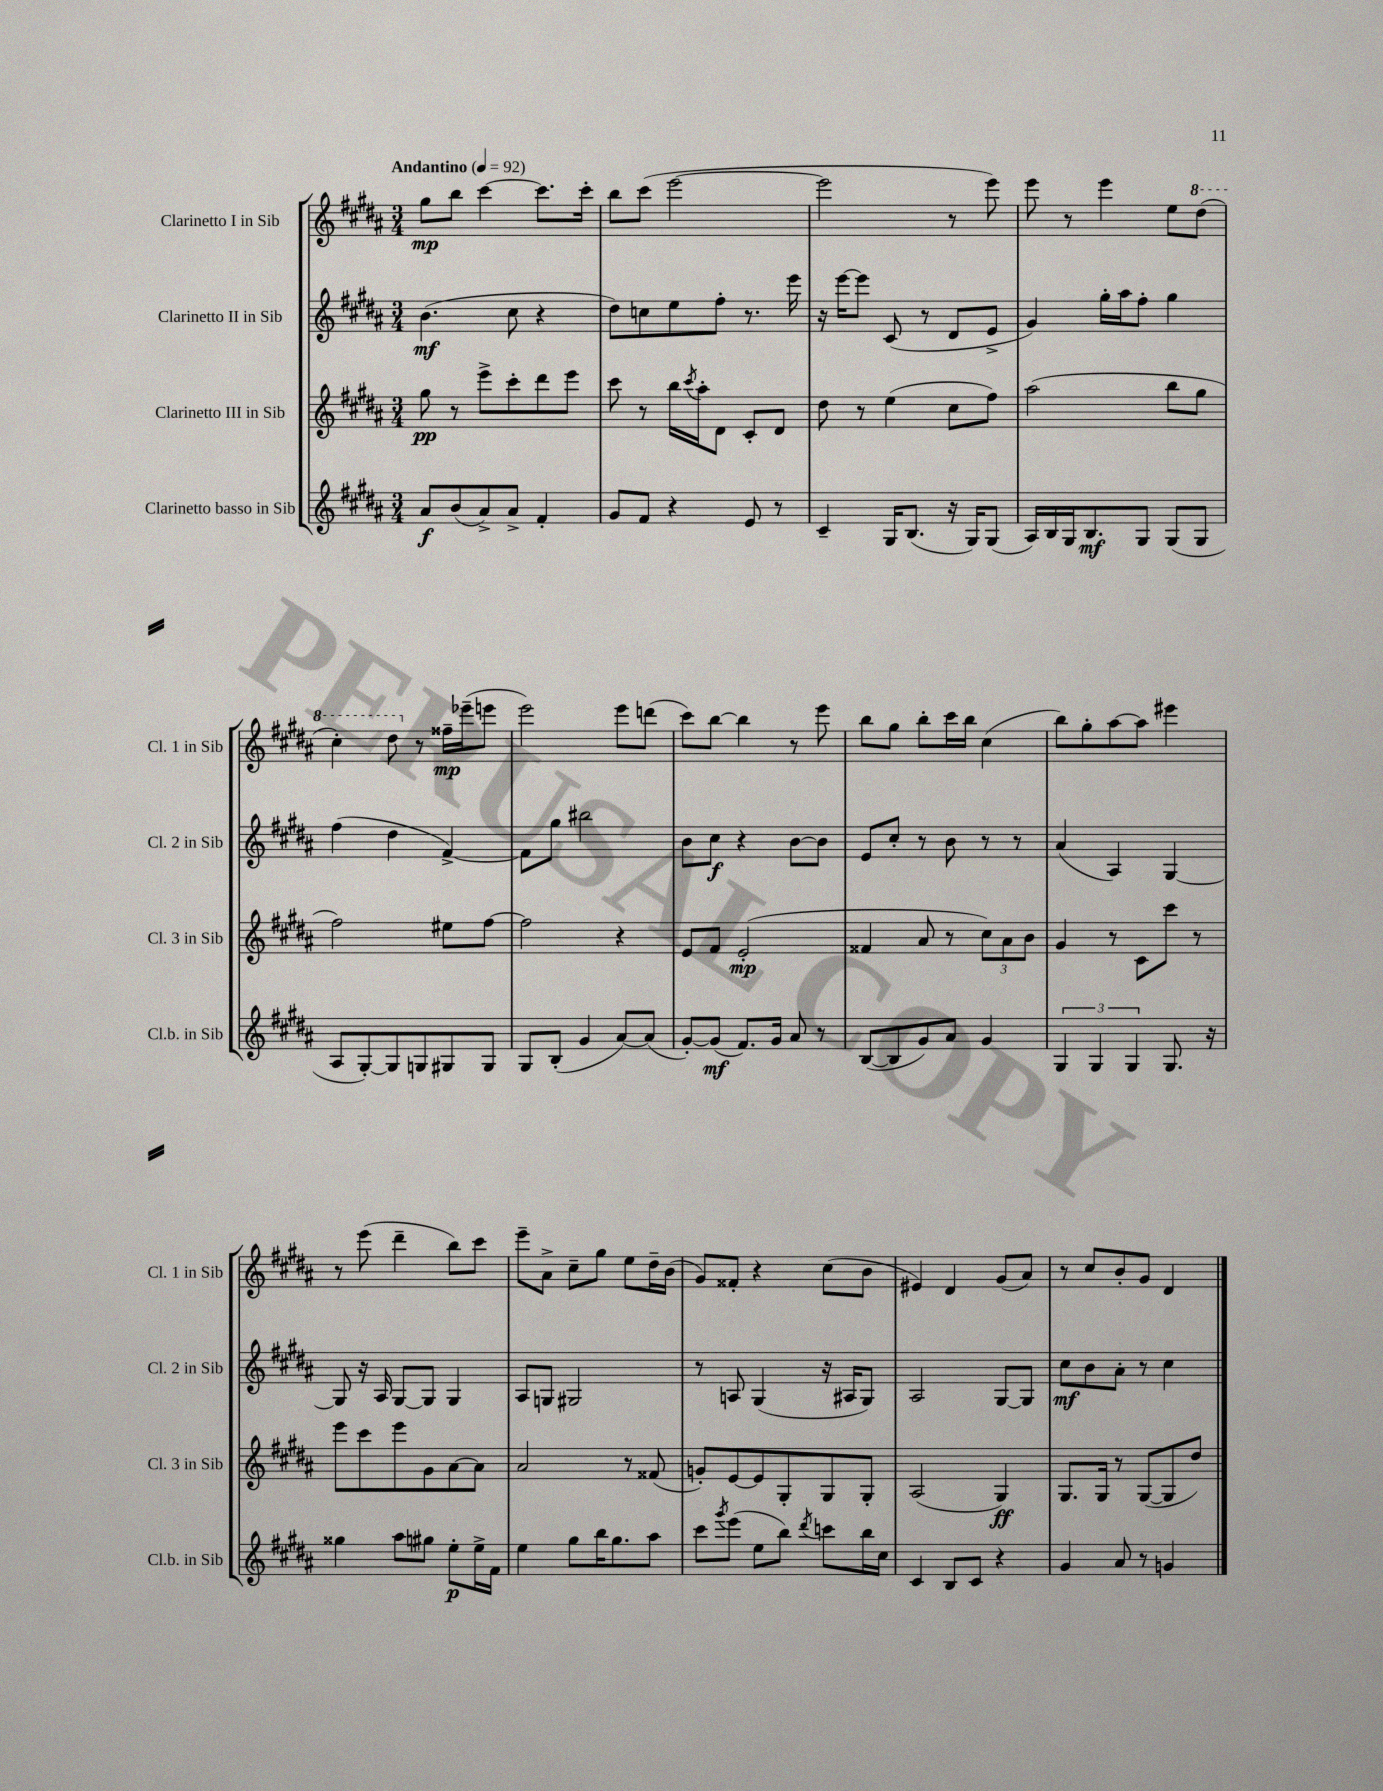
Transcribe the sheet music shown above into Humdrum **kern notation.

**kern	**dynam	**kern	**dynam	**kern	**dynam	**kern	**dynam
*part4	*part4	*part3	*part3	*part2	*part2	*part1	*part1
*staff4	*staff4	*staff3	*staff3	*staff2	*staff2	*staff1	*staff1
*I"Clarinetto basso in Sib	*	*I"Clarinetto III in Sib	*	*I"Clarinetto II in Sib	*	*I"Clarinetto I in Sib	*
*I'Cl.b. in Sib	*	*I'Cl. 3 in Sib	*	*I'Cl. 2 in Sib	*	*I'Cl. 1 in Sib	*
*clefG2	*	*clefG2	*	*clefG2	*	*clefG2	*
*k[f#c#g#d#a#]	*	*k[f#c#g#d#a#]	*	*k[f#c#g#d#a#]	*	*k[f#c#g#d#a#]	*
*M3/4	*	*M3/4	*	*M3/4	*	*M3/4	*
*MM92	*	*MM92	*	*MM92	*	*MM92	*
=1	=1	=1	=1	=1	=1	=1	=1
!	!	!	!	!	!	!LO:TX:a:B:t=Andantino	!
8a#/L	f	8gg#\	pp	(4.b\	mf	8gg#\L	mp
(8b/	.	8r	.	.	.	8bb\J	.
8a#^/)	.	8eee^\L	.	.	.	[4ccc#\	.
8a#^/J	.	8ccc#'\	.	8cc#\	.	.	.
4f#'/	.	8ddd#\	.	4r	.	8.ccc#\L]	.
.	.	8eee\J	.	.	.	.	.
.	.	.	.	.	.	16ccc#'\Jk	.
=2	=2	=2	=2	=2	=2	=2	=2
8g#/L	.	8ccc#\	.	8dd#\L)	.	8bb\L	.
8f#/J	.	8r	.	8ccn\	.	(8ccc#\J	.
4r	.	16bb\LL	.	8ee\	.	[2eee\	.
.	.	8qccc#/	.	.	.	.	.
.	.	16aa#'\J	.	.	.	.	.
.	.	8d#\J	.	8ff#'\J	.	.	.
8e/	.	8c#'/L	.	8.r	.	.	.
8r	.	8d#/J	.	.	.	.	.
.	.	.	.	16eee\	.	.	.
=3	=3	=3	=3	=3	=3	=3	=3
4c#~/	.	8dd#\	.	16r	.	2eee\]	.
.	.	.	.	[16eee\KL	.	.	.
.	.	8r	.	8eee\J]	.	.	.
16G#/KL	.	(4ee\	.	(8c#/	.	.	.
(8.B/J	.	.	.	.	.	.	.
.	.	.	.	8r	.	.	.
16r	.	8cc#\L	.	8d#/L	.	8r	.
16G#/KL)	.	.	.	.	.	.	.
(8G#/J	.	8ff#\J)	.	8e^/J	.	8eee\)	.
=4	=4	=4	=4	=4	=4	=4	=4
16A#/LL)	.	(2aa#\	.	4g#/)	.	8eee\	.
16B/	.	.	.	.	.	.	.
16G#/J	.	.	.	.	.	8r	.
8.B/	mf	.	.	.	.	.	.
.	.	.	.	16gg#'\LL	.	4eee\	.
.	.	.	.	16aa#\J	.	.	.
8G#/J	.	.	.	8ff#'\J	.	.	.
(8G#/L	.	8bb\L	.	4gg#\	.	8ee\L	.
*	*	*	*	*	*	*8va	*
8G#/J	.	8gg#\J	.	.	.	(8ddd#\J	.
!!LO:LB:g=z
=5	=5	=5	=5	=5	=5	=5	=5
8A#/L	.	2ff#\)	.	(4ff#\	.	4ccc#'\)	.
[8G#'/)	.	.	.	.	.	.	.
8G#/]	.	.	.	4dd#\	.	8ddd#\	.
*	*	*	*	*	*	*X8va	*
8Gn/	.	.	.	.	.	8r	.
8G#X/	.	8ee#X\L	.	[4f#^/)	.	16ff##X~\LL	mp
.	.	.	.	.	.	(16eee-X~\J	.
8G#/J	.	[8ff#\J	.	.	.	8eeen\J	.
=6	=6	=6	=6	=6	=6	=6	=6
8G#/L	.	2ff#\]	.	8f#\L]	.	2eee\)	.
(8B'/J	.	.	.	8gg#\J	.	.	.
4g#/	.	.	.	2bb#X\	.	.	.
[8a#/L)	.	4r	.	.	.	8eee\L	.
(8a#/J]	.	.	.	.	.	(8dddn\J	.
=7	=7	=7	=7	=7	=7	=7	=7
[8g#'/L)	.	8e/L	.	8b\L	.	8ccc#\L)	.
(8g#/J]	mf	8f#/J	.	8cc#\J	f	[8bb\J	.
8.f#/L)	.	(2e'/	mp	4r	.	4bb\]	.
16g#/Jk	.	.	.	.	.	.	.
8a#/	.	.	.	[8b\L	.	8r	.
8r	.	.	.	8b\J]	.	8eee\	.
=8	=8	=8	=8	=8	=8	=8	=8
([8B/L	.	4f##X/	.	8e/L	.	8bb\L	.
8B/]	.	.	.	8cc#'/J	.	8gg#\J	.
8g#/)	.	8a#/	.	8r	.	8bb'\L	.
8a#/J	.	8r	.	8b\	.	16ccc#\L	.
.	.	.	.	.	.	16bb\JJ	.
4g#/	.	12cc#\L)	.	8r	.	(4cc#\	.
.	.	12a#\	.	.	.	.	.
.	.	.	.	8r	.	.	.
.	.	12b\J	.	.	.	.	.
=9	=9	=9	=9	=9	=9	=9	=9
6G#/	.	4g#/	.	(4a#/	.	8bb\L)	.
.	.	.	.	.	.	8gg#'\	.
6G#/	.	.	.	.	.	.	.
.	.	8r	.	4A#/)	.	[8aa#\	.
6G#/	.	.	.	.	.	.	.
.	.	8c#\L	.	.	.	8aa#\J]	.
8.G#/	.	8ccc#\J	.	[4G#/	.	4eee#X\	.
.	.	8r	.	.	.	.	.
16r	.	.	.	.	.	.	.
!!LO:LB:g=z
=10	=10	=10	=10	=10	=10	=10	=10
4gg##X\	.	8eee\L	.	8G#/]	.	8r	.
.	.	8ccc#\	.	16r	.	(8eee\	.
.	.	.	.	16A#/	.	.	.
8aa#\L	.	8eee\	.	[8G#/L	.	4ddd#~\	.
8gg#X\J	.	8g#\	.	8G#/J]	.	.	.
8ee'\L	p	[8a#\	.	4G#/	.	8bb\L)	.
16ee^\L	.	8a#\J]	.	.	.	8ccc#\J	.
16f#\JJ	.	.	.	.	.	.	.
=11	=11	=11	=11	=11	=11	=11	=11
4ee\	.	2a#/	.	8A#/L	.	8eee~\L	.
.	.	.	.	8Gn/J	.	8a#^\J	.
8gg#\L	.	.	.	2G#X/	.	8cc#~\L	.
16bb\K	.	.	.	.	.	8gg#\J	.
8.gg#\	.	.	.	.	.	.	.
.	.	8r	.	.	.	8ee\L	.
8aa#\J	.	(8f##X/	.	.	.	16dd#~\L	.
.	.	.	.	.	.	(16b\JJ	.
=12	=12	=12	=12	=12	=12	=12	=12
8ccc#\L	.	8gn'/L)	.	8r	.	8g#/L)	.
8qggg#/	.	.	.	.	.	.	.
(8eee\J	.	[8e/	.	8An/	.	8f##X'/J	.
8ee\L	.	8e/]	.	(4G#/	.	4r	.
8bb\J)	.	8G#'/	.	.	.	.	.
8qddd#/	.	.	.	.	.	.	.
8cccn\L	.	8G#/	.	16r	.	(8cc#\L	.
.	.	.	.	16A#X/KL	.	.	.
16bb\L	.	8G#'/J	.	8G#/J)	.	8b\J	.
16cc#\JJ	.	.	.	.	.	.	.
=13	=13	=13	=13	=13	=13	=13	=13
4c#/	.	(2A#/	.	2A#/	.	4e#X/)	.
8B/L	.	.	.	.	.	4d#/	.
8c#/J	.	.	.	.	.	.	.
4r	.	4G#/)	ff	[8G#/L	.	(8g#/L	.
.	.	.	.	8G#/J]	.	8a#/J)	.
=14	=14	=14	=14	=14	=14	=14	=14
4g#/	.	8.G#/L	.	8cc#\L	mf	8r	.
.	.	.	.	8b\	.	8cc#/L	.
.	.	16G#/Jk	.	.	.	.	.
8a#/	.	8r	.	8a#'\J	.	8b'/	.
8r	.	([8G#/L	.	8r	.	8g#/J	.
4gn/	.	8G#/]	.	4cc#\	.	4d#/	.
.	.	8dd#/J)	.	.	.	.	.
==	==	==	==	==	==	==	==
*-	*-	*-	*-	*-	*-	*-	*-
